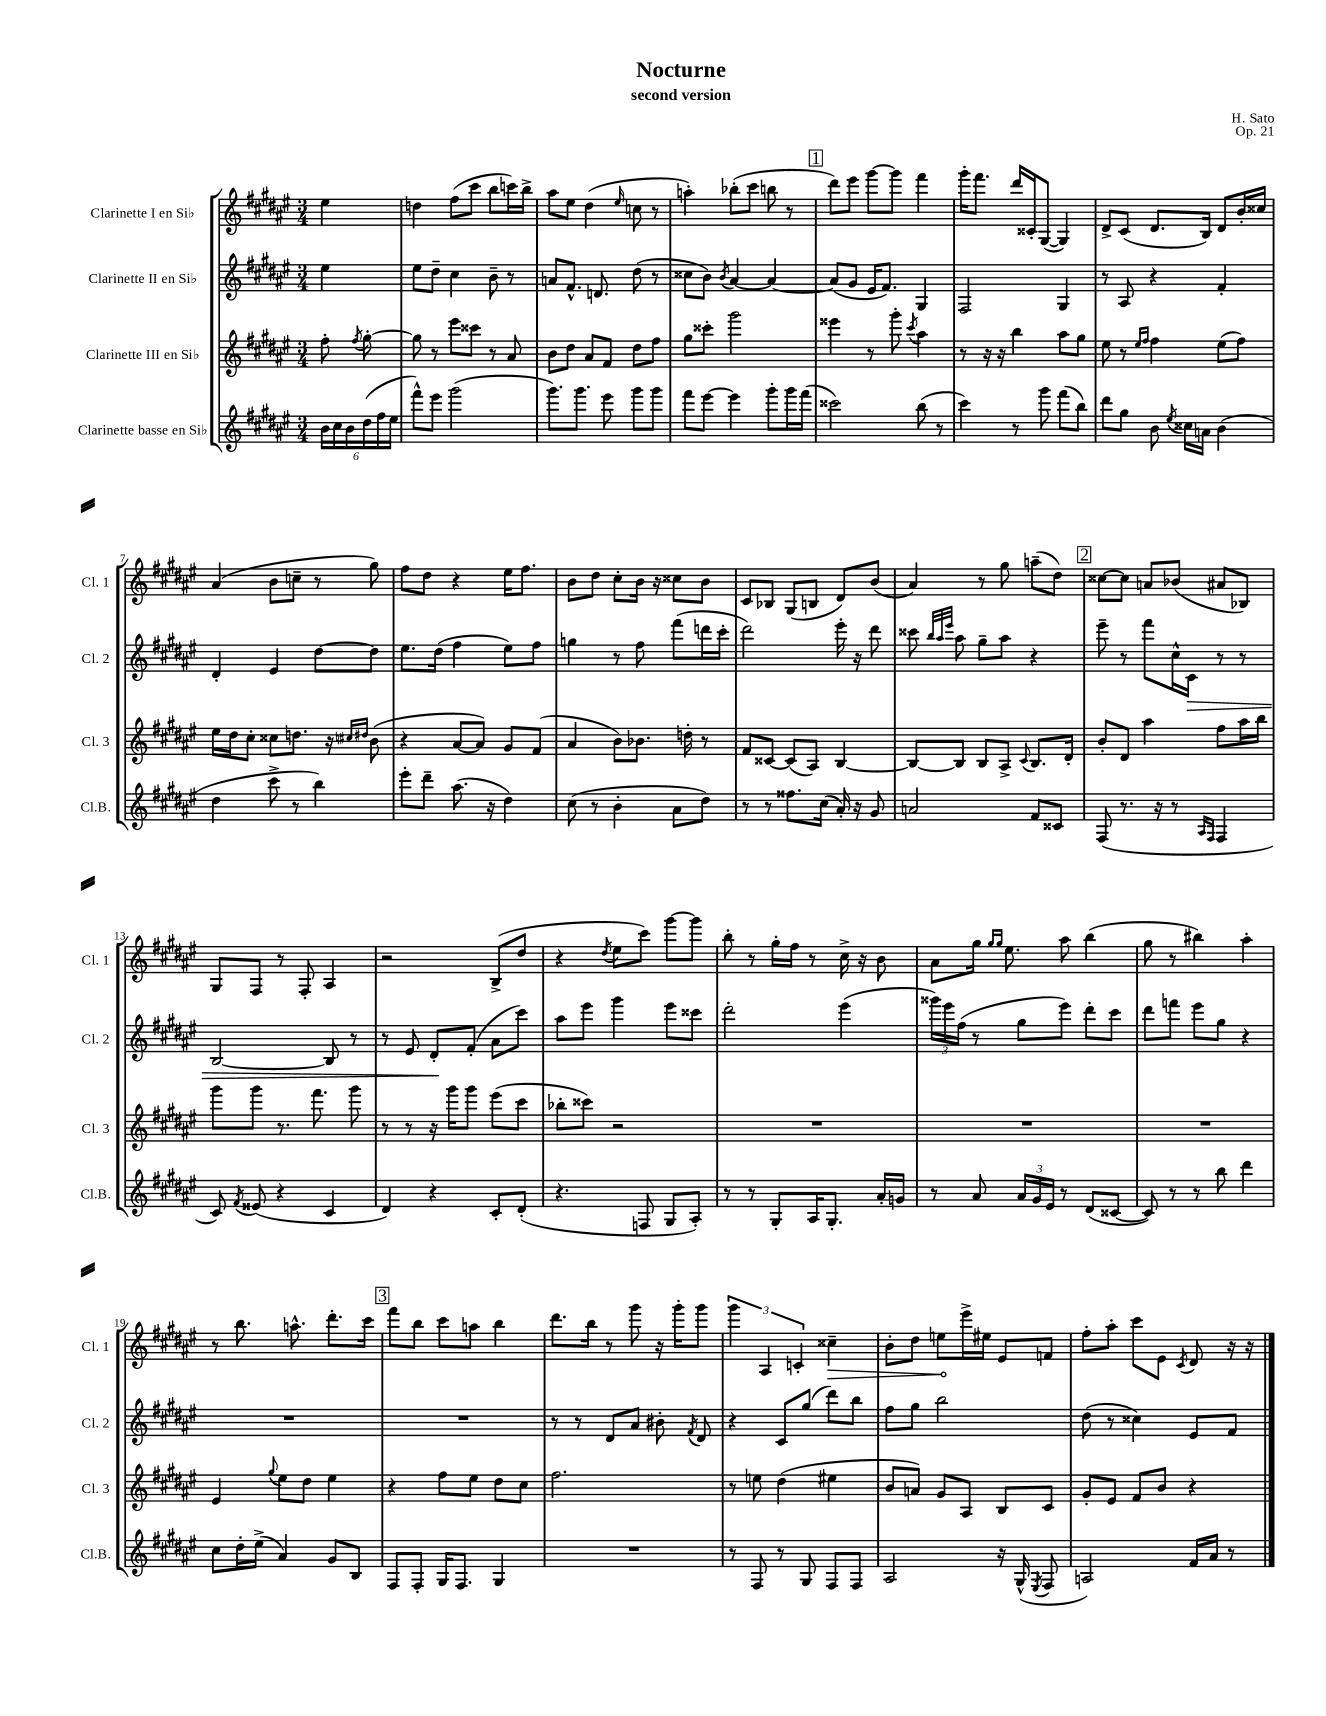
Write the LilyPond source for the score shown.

\header { title = "Nocturne" composer = "H. Sato" subtitle = "second version" opus = "Op. 21" }
<<
\new StaffGroup <<
\new Staff = "s0" \with { instrumentName = "Clarinette I en Sib" shortInstrumentName = "Cl. 1" } {
    \clef treble \key fis \major \numericTimeSignature \time 3/4 \partial 4
    \autoBeamOff eis''4 |
    d''4 fis''8[( cis'''8] b''8[ c'''16) b''16]-> |
    ais''8[ eis''8] dis''4( \grace { eis''16 } c''8 r8 |
    a''4-.) bes''8[-.( cis'''8] b''8 r8 |
    \mark \markup { \box "1" } dis'''8[) eis'''8] gis'''8[~ gis'''8] fis'''4 |
    gis'''16[-. fis'''8.] dis'''16[ cisis'16-. gis8]~( gis4) |
    dis'8[-> cis'8]( dis'8.[ b16]) dis'8[ b'16-. cisis''16] |
    ais'4( b'8[ c''8]-- r8 gis''8) |
    fis''8[ dis''8] r4 eis''16[ fis''8.] |
    b'8[ dis''8] cis''8[-. b'16] r16 cisis''8[ b'8] |
    cis'8[ bes8] gis8[( b8] dis'8[) b'8]( |
    ais'4) r8 gis''8 a''8[--( dis''8]) |
    \mark \markup { \box "2" } cisis''8[~ cisis''8] a'8[ bes'8]( ais'8[ bes8]) |
    gis8[ fis8] r8 fis8-. ais4 |
    r2 b8[->( dis''8] |
    r4 \acciaccatura { dis''8 } eis''8[ cis'''8]) gis'''8[~ gis'''8] |
    b''8-. r8 gis''16[-. fis''16] r8 cis''16-> r16 b'8 |
    ais'8[ gis''16] \grace { gis''16[ gis''16] } eis''8. ais''8 b''4( |
    gis''8 r8 bis''4) ais''4-. |
    r8 b''8. a''8.-^ dis'''8.[-. cis'''16] |
    \mark \markup { \box "3" } fis'''8[ b''8] cis'''8[ a''8] b''4 |
    dis'''8.[ b''16] r8 gis'''8 r16 gis'''16[-. gis'''8] |
    \tuplet 3/2 { gis'''4 ais4 c'4-. } \once \override Hairpin.circled-tip = ##t cisis''4--\> |
    b'8[-. dis''8] e''8[\! eis'''16-> eis''16] eis'8[ f'8] |
    fis''8[-. ais''8]-. cis'''8[ eis'8] \acciaccatura { cis'8 } dis'8 r16 r16 \bar "|." |
}
\new Staff = "s1" \with { instrumentName = "Clarinette II en Sib" shortInstrumentName = "Cl. 2" } {
    \clef treble \key fis \major \numericTimeSignature \time 3/4 \partial 4
    \autoBeamOff eis''4 |
    eis''8[ dis''8]-- cis''4 b'8-- r8 |
    a'8[ fis'8.]-^ d'8. dis''8( r8 |
    cisis''8[ b'8]) \acciaccatura { b'8 } ais'4~ ais'4~ |
    \mark \markup { \box "1" } ais'8[( gis'8] eis'16[ fis'8.]) gis4 |
    fis2 gis4 |
    r8 ais8 r4 fis'4-. |
    dis'4-. eis'4 dis''8[~ dis''8] |
    eis''8.[ dis''16]( fis''4 eis''8[) fis''8] |
    g''4 r8 fis''8 fis'''8[( d'''16 cis'''16]-. |
    dis'''2) eis'''16-. r16 dis'''8 |
    cisis'''8 \grace { b''32[ ais''32 eis'''32] } ais''8 gis''8[-- ais''8] r4 |
    \mark \markup { \box "2" } eis'''8-- r8 fis'''8[ cis''16-^ cis'16]\> r8 r8 |
    b2~ b8 r8 |
    r8 eis'8 dis'8[-.\! fis'8]-.( ais'8[ cis'''8]) |
    ais''8[ eis'''8] gis'''4 eis'''8[ cisis'''8] |
    dis'''2-. eis'''4( |
    \tuplet 3/2 { gisis'''16[) eis'''16 fis''16]( } r8 gis''8[ eis'''8]) dis'''8[-. cis'''8] |
    dis'''8[ f'''8] eis'''8[ gis''8] r4 |
    R2. |
    \mark \markup { \box "3" } R2. |
    r8 r8 dis'8[ ais'8] bis'8-. \acciaccatura { fis'8 } dis'8 |
    r4 cis'8[ gis''8]( dis'''8[) b''8] |
    fis''8[ gis''8] b''2 |
    dis''8( r8 cisis''4) eis'8[ fis'8] \bar "|." |
}
\new Staff = "s2" \with { instrumentName = "Clarinette III en Sib" shortInstrumentName = "Cl. 3" } {
    \clef treble \key fis \major \numericTimeSignature \time 3/4 \partial 4
    \autoBeamOff fis''8-. \acciaccatura { fis''8 } gis''8~-. |
    gis''8 r8 eis'''8[ cisis'''8] r8 ais'8 |
    b'8[ dis''8] ais'8[ fis'8] dis''8[ fis''8] |
    gis''8[ cisis'''8]-. gis'''2 |
    \mark \markup { \box "1" } eisis'''4 r8 gis'''8-. \acciaccatura { cis'''8 } ais''4 |
    r8 r16 r16 b''4 ais''8[ gis''8] |
    eis''8 r8 \grace { eis''16[ fis''16] } fis''4 eis''8[( fis''8]) |
    eis''16[ dis''16 cis''8]-. cisis''8[ d''8.] r16 \grace { cis''16[ dis''16] } b'8( |
    r4 ais'8[~ ais'8]) gis'8[ fis'8]( |
    ais'4 b'8[) bes'8.] d''16-. r8 |
    fis'8[ cisis'8]~ cisis'8[( ais8]) b4~ |
    b8[~ b8] b8[ ais8]-> \appoggiatura { cis'8 } b8.[ dis'16]-. |
    \mark \markup { \box "2" } b'8[-. dis'8] ais''4 fis''8[ ais''16 b''16] |
    gis'''8[ gis'''8] r8. fis'''8. gis'''8 |
    r8 r8 r16 gis'''16[ gis'''8] eis'''8[( cis'''8] |
    bes''8[-. cisis'''8]) r2 |
    R2. |
    R2. |
    R2. |
    eis'4 \appoggiatura { gis''8 } eis''8[ dis''8] eis''4 |
    \mark \markup { \box "3" } r4 fis''8[ eis''8] dis''8[ cis''8] |
    fis''2. |
    r8 e''8 dis''4( eis''4 |
    b'8[ a'8]) gis'8[ ais8] b8[ cis'8] |
    gis'8[-. eis'8] fis'8[ b'8] r4 \bar "|." |
}
\new Staff = "s3" \with { instrumentName = "Clarinette basse en Sib" shortInstrumentName = "Cl.B." } {
    \clef treble \key fis \major \numericTimeSignature \time 3/4 \partial 4
    \autoBeamOff \tuplet 6/4 { b'16[ cis''16 b'16 dis''16( fis''16 eis''16] } |
    fis'''8[-^) eis'''8] gis'''2( |
    gis'''8.[) gis'''8.] eis'''8 gis'''8[ gis'''8] |
    fis'''8[ eis'''8]~ eis'''4 gis'''8[-. gis'''16 fis'''16]( |
    \mark \markup { \box "1" } cisis'''2) b''8( r8 |
    cis'''4) r8 gis'''8 fis'''8[( b''8]) |
    dis'''8[ gis''8] b'8 \acciaccatura { eis''8 } cisis''16[ a'16] b'4( |
    dis''4 cis'''8-> r8 b''4) |
    eis'''8[-. dis'''8]-- ais''8.( r16 dis''4) |
    cis''8( r8 b'4-. ais'8[ dis''8]) |
    r8 r8 fisis''8.[ cis''16]( ais'16-.) r16 gis'8 |
    a'2 fis'8[ cisis'8] |
    \mark \markup { \box "2" } fis8( r8. r16 r8 \grace { ais16[ fis16] } fis4 |
    cis'8) \acciaccatura { fis'8 } eisis'8( r4 cis'4 |
    dis'4) r4 cis'8[-. dis'8]-.( |
    r4. f8 gis8[ ais8]-.) |
    r8 r8 gis8[-. ais16 gis8.]-. ais'16[-. g'16] |
    r8 ais'8 \tuplet 3/2 { ais'16[ gis'16 eis'16] } r8 dis'8[( cisis'8]~ |
    cisis'8) r8 r8 b''8 dis'''4 |
    cis''8[ dis''16-. eis''16]->( ais'4) gis'8[ b8] |
    \mark \markup { \box "3" } fis8[ fis8]-. gis16[ fis8.] gis4 |
    R2. |
    r8 fis8 r8 gis8 fis8[ fis8] |
    ais2 r16 gis16-^( \acciaccatura { eis8 } fis8 |
    a2) fis'16[ ais'16] r8 \bar "|." |
}
>>
>>
